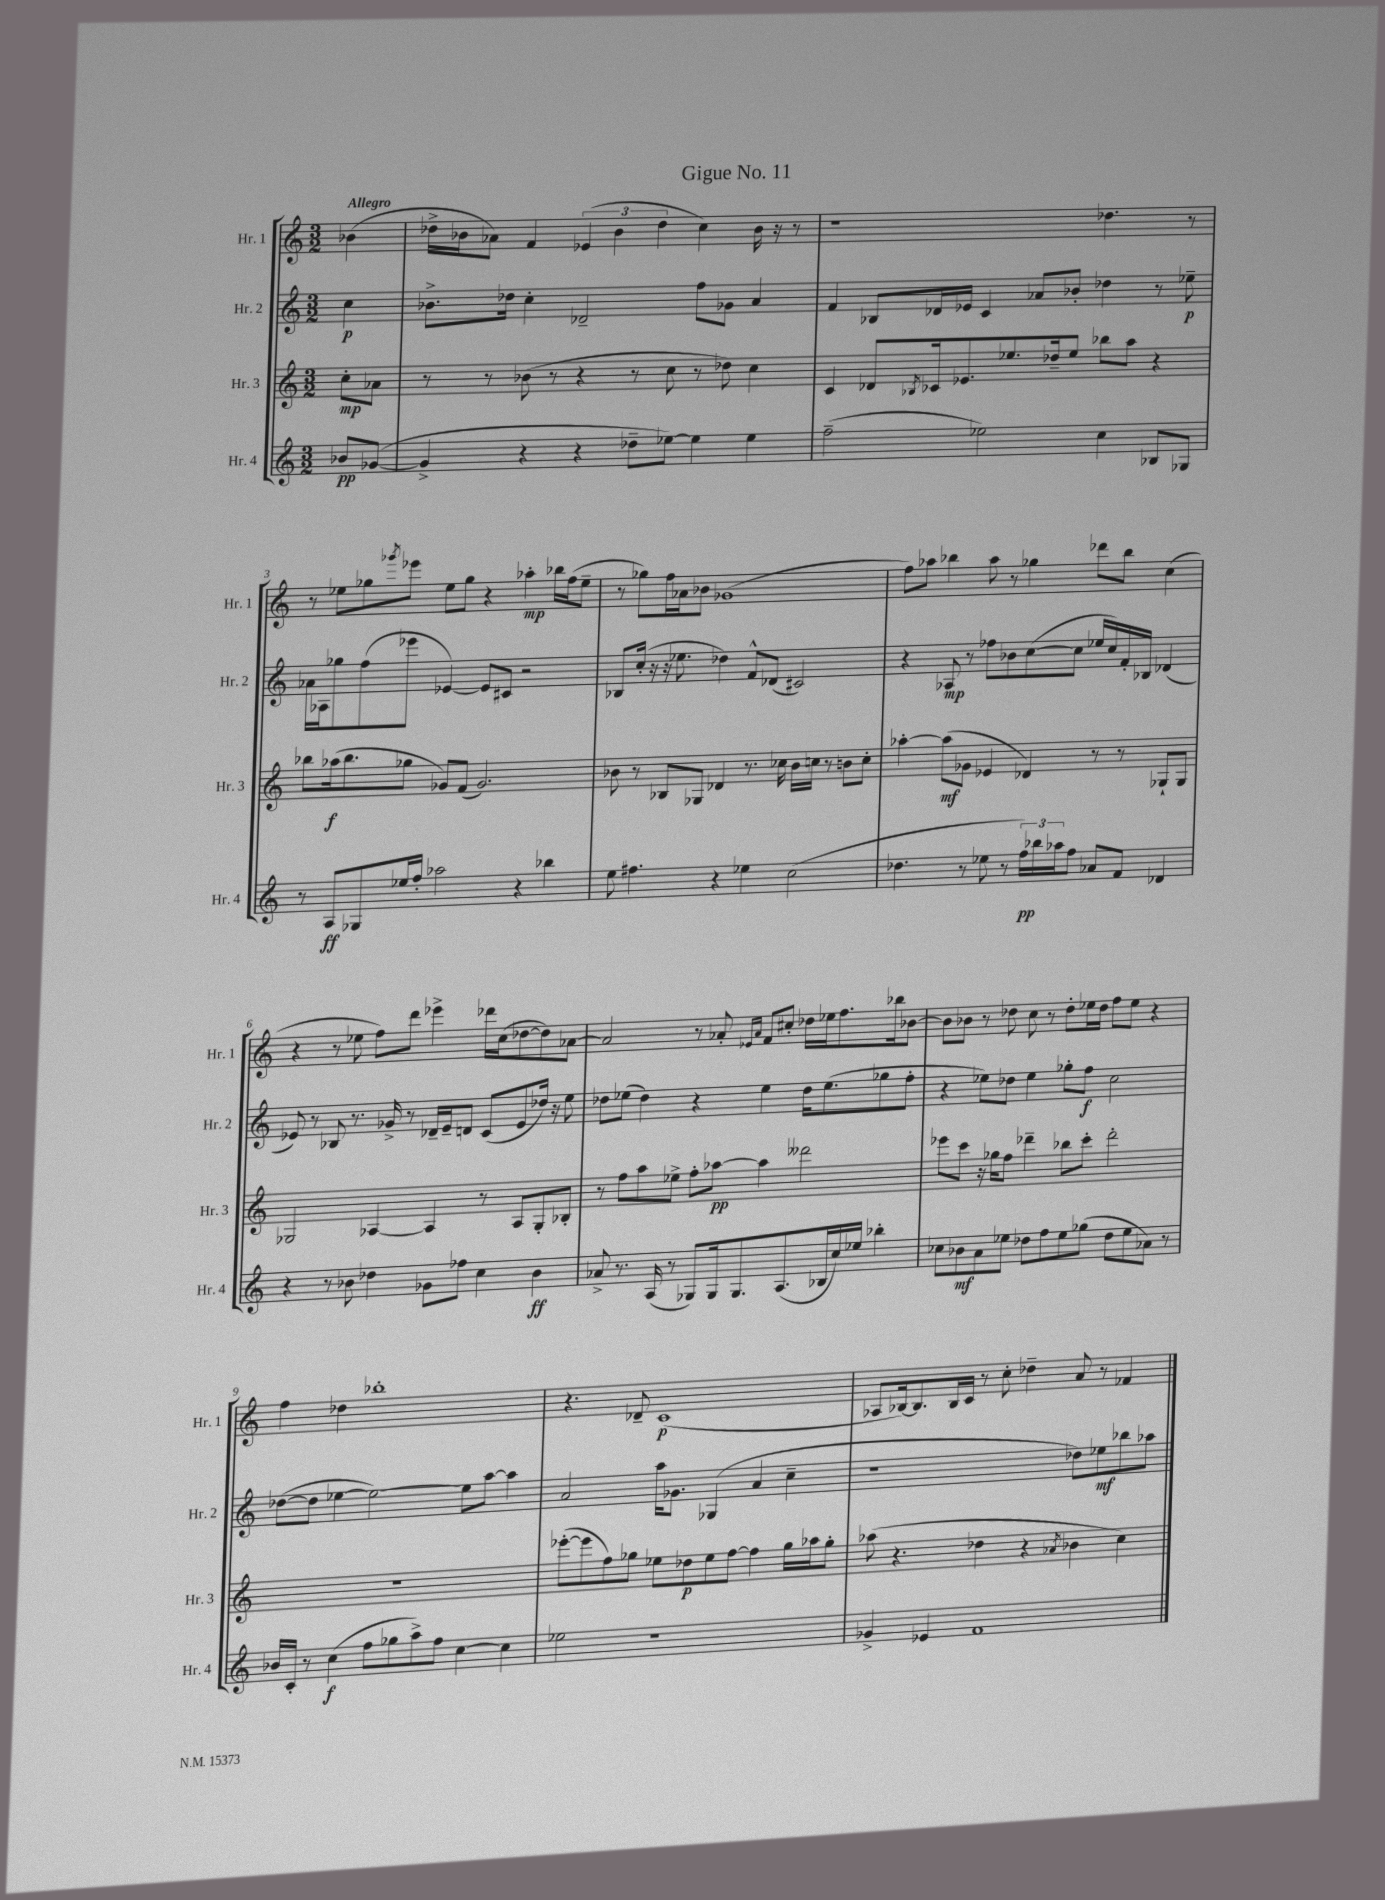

**kern	**kern	**kern	**kern
*staff4	*staff3	*staff2	*staff1
*clefG2	*clefG2	*clefG2	*clefG2
*k[]	*k[]	*k[]	*k[]
*M3/2	*M3/2	*M3/2	*M3/2
8b-/L	8cc'\L	4cc\	(4b-\
([8g-/J	8a-\J	.	.
=	=	=	=
4g-^/]	8r	8.b-^\L	16dd-^\LL
.	.	.	16b-\J
.	8r	.	8a-\J)
.	.	16dd-\Jk	.
4r	(8b-\	4cc'\	4f/
.	8r	.	.
4r	4r	2d-~/	(6e-/
.	.	.	6b-\
8dd-~\L	8r	.	.
.	.	.	6dd-\
[8ee-\J)	8cc\	.	.
4ee-\]	8r	8ff\L	4cc\)
.	8dd-\)	8g-\J	.
4ee-\	4cc\	4a/	16b-\
.	.	.	16r
.	.	.	8r
=	=	=	=
(2ff~\	4c/	4f/	1r
.	8d-/L	8B-/L	.
.	8qB-/	.	.
.	16c-/k	16d-/L	.
.	8.e-/	16e-/JJ	.
2ee-\)	.	4c/	.
.	8.ee-/	.	.
.	.	8a-/L	.
.	16dd-~/k	.	.
.	8ee-/J	8b-'/J	.
4cc\	8bb-\L	4dd-\	4.dd-\
.	8aa\J	.	.
8B-/L	4r	8r	.
8G-/J	.	8ee-~\	8r
=	=	=	=
8r	8bb-\L	16a-\LL	8r
.	.	16A-\J	.
8A/L	(16aa-\k	8gg-\	8ee-\L
.	8.bb-\	.	.
8G-/	.	(8ff\	8gg-\
.	.	.	8qggg-/
16ee-/L	8gg-\J	8eee-\J	8eee-\J
16ff'/JJ	.	.	.
2aa-\	8g-/L)	[4e-/)	8ee-\L
.	(8f/J	.	8gg-\J
.	2.g-/)	8e-/]L	4r
.	.	8c#/J	.
4r	.	2r	4aa-'\
4bb-\	.	.	16bb-\LL
.	.	.	(16ff\J
.	.	.	8ee-~\J
=	=	=	=
8ee\	8b-\	8B-/L	8r
4.ff#\	8r	(16cc'/Jk	8gg-\L)
.	.	16r	.
.	8B-/L	16r	16ff\L
.	.	8.ee-\	16a-\J
.	8G-/J	.	8b-\J
4r	4d-/	4dd-\)	(1g-
4ee-\	8.r	8f^^/L	.
.	.	(8d-/J	.
.	16cc-\	.	.
(2cc\	16b-\LL	2c#/)	.
.	16cc\JJ	.	.
.	8r	.	.
.	8b\L	.	.
.	8cc'\J	.	.
=	=	=	=
4.dd-\	[4aa-'\	4r	8ff\L)
.	.	.	8aa-\J
.	(8aa-\]L	8A-/	4bb-\
8r	8g-\J	8r	.
8ee-\	4e-/	8ff-\L	8aa-\
8r	.	8b-\	8r
24ff\LL)	4d-/)	([8cc\	4gg-\
24bb-\	.	.	.
24aa-\J	.	.	.
8ff\J	.	8cc\]J	.
8a-/L	8r	16ee-/LL	8ddd-\L
.	.	16cc/)	.
8f/J	8r	16f'/	8bb-\J
.	.	16B-/JJ	.
4d-/	8G-`/L	(4d-/	(4cc\
.	8G-/J	.	.
=	=	=	=
4r	2G-/	8e-/)	4r
.	.	8r	.
8r	.	8B-/	8r
8b-\	.	8.r	8ee-\
4dd-\	[4A-/	.	8ff\L)
.	.	16g-^/	.
.	.	8r	8ddd\J
8g-\L	4A-/]	16d-~/LL	4eee-^\
.	.	16e-~/J	.
8ff-\J	.	8d/J	.
4cc\	8r	(8c/L	16ddd-\LL
.	.	.	(16cc\J
.	8A-/L	8e-/	[8dd-\
4b-\	8G-'/	16dd-/Jk)	8dd-\])
.	.	16r	.
.	8B-'/J	8ee\	[8a-\J
=	=	=	=
8a-^/	8r	8dd-\L	2a-/]
8.r	8ff\L	(8ee-\J	.
.	8aa\	4dd-\)	.
(16A/	.	.	.
8r	8ee-^\J	.	.
8G-/L)	8ff'\L	4r	8r
16G-/k	[8aa-\J	.	8a-'/
8.G-/	.	.	.
.	.	.	16qqe-/LL
.	.	.	16qqa-/JJ
.	4aa-\]	4ee-\	8f/L
(8.A/	.	.	8cc#'/J
.	2ddd--\	16dd-\LK	16dd-\LL
16B-/L	.	(8.ee-\	16ee-\J
16cc/)	.	.	8.ff\
16ee-/JJ	.	.	.
4bb-'\	.	8gg-\	.
.	.	.	16bb-\k
.	.	8ff'\J	[8b-\J
=	=	=	=
8cc-\L	8eee-\L	4r	8b-\]L
8b-\	8ccc\J	.	8b-\J
8a\	16r	8ee-\L)	8r
.	16gg-\LK	.	.
8ee-\J	8ff\J	8dd-\J	8dd-\
8dd-\L	4ddd-~\	4ee-\	8cc\
8ff\	.	.	8r
8ee-\	8bb-\L	8gg-'\L	8dd-'\L
(8gg-\J	8ccc'\J	8ff\J	16ee-\L
.	.	.	16dd-\JJ
8dd-\L	2ddd-'\	2cc\	8ff\L
8ee-\	.	.	8ee-\J
8a-\J)	.	.	4r
8r	.	.	.
=	=	=	=
16b-/LL	1.r	([8dd-\L	4ff\
16c'/JJ	.	.	.
8r	.	8dd-\]J	.
(4cc\	.	[4ee-\	4dd-\
8ff\L	.	2ee-\_)	1bb-'
8gg-\	.	.	.
8aa^\)	.	.	.
8ff\J	.	.	.
[4cc\	.	8ee-\]L	.
.	.	[8aa\J	.
4cc\]	.	4aa\]	.
=	=	=	=
2ee-\	([8eee-'\L	2a/	4.r
.	8eee-\]	.	.
.	8ff\)	.	.
.	8gg-\J	.	8d-~/
1r	8ee-\L	16aa\LK	(1c
.	.	8.g-\J	.
.	8dd-\	.	.
.	8ee-\	(4G-/	.
.	[8ff\J	.	.
.	4ff\]	4a/	.
.	16gg-\LL	4cc~\	.
.	16aa-\J	.	.
.	8gg-'\J	.	.
=	=	=	=
4g-^/	(8aa-\	1r	8A-/L
.	4.r	.	[16B-/k)
.	.	.	8.B-/]
4e-/	.	.	.
.	.	.	16B-/L
.	.	.	16c/JJ
1f	4dd-\	.	8r
.	.	.	8cc'\
.	4r	.	4dd-~\
.	8qa-/	.	.
.	4b-\	8dd-\L)	8a/
.	.	8ee-\	8r
.	4cc\)	8bb-\	4f-/
.	.	8aa-\J	.
==	==	==	==
*-	*-	*-	*-
